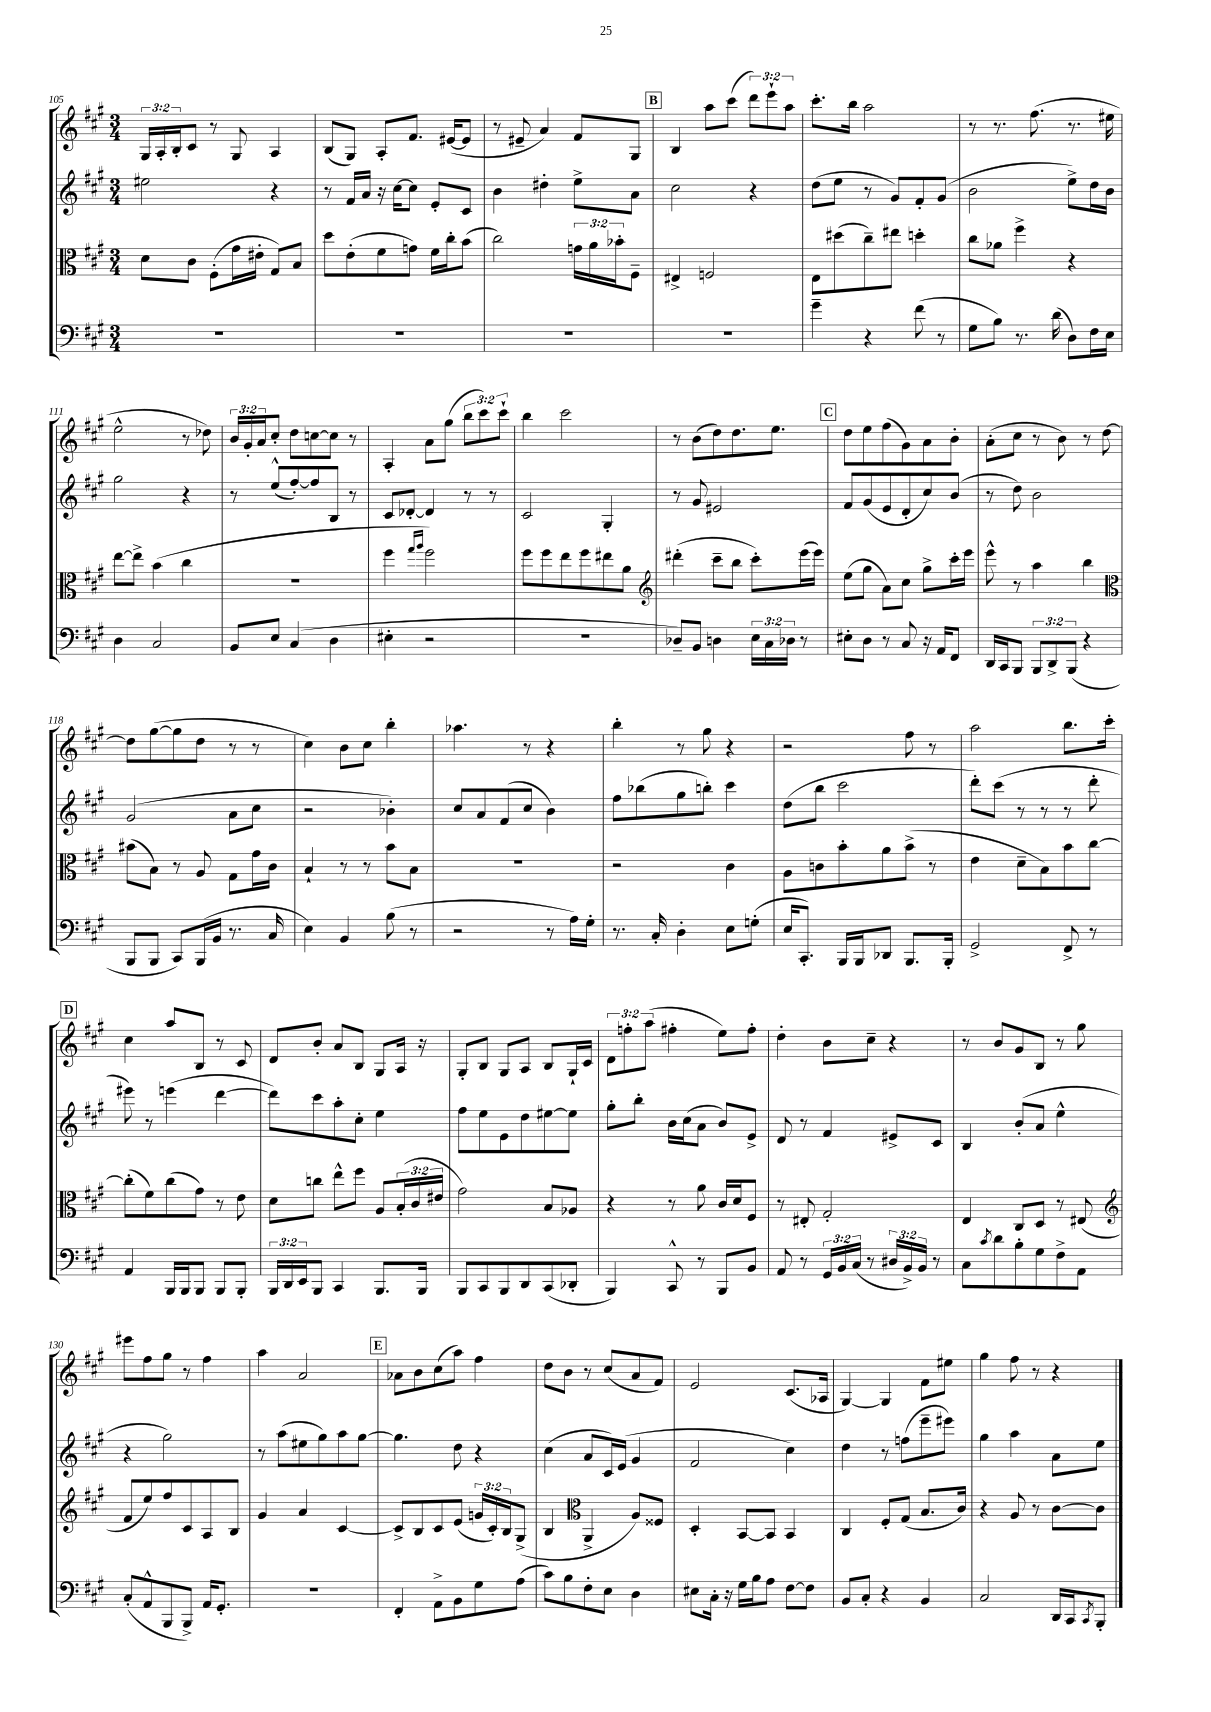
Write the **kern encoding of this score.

**kern	**kern	**kern	**kern
*staff4	*staff3	*staff2	*staff1
*clefF4	*clefC3	*clefG2	*clefG2
*k[f#c#g#]	*k[f#c#g#]	*k[f#c#g#]	*k[f#c#g#]
*M3/4	*M3/4	*M3/4	*M3/4
2.r	8d	2ee#	24G#
.	.	.	24A'
.	.	.	24B'
.	8c#	.	8c#
.	(8F#'	.	8r
.	16g#	.	8G#
.	16e#'	.	.
.	8G#)	4r	4A
.	8B	.	.
=	=	=	=
2.r	8dd	8r	(8B
.	(8e'	16f#	8G#)
.	.	16a	.
.	8f#	16r	8A'
.	.	[16cc#	.
.	8g)	8cc#]	8.f#
.	16f#	8e'	.
.	16cc#'	.	([16e#
.	(8b	8c#	8e#]
=	=	=	=
2.r	2cc#)	4b	8r
.	.	.	8e#~
.	.	4dd#'	4a)
.	24g	8ee^	8f#
.	24a	.	.
.	24b-'	.	.
.	8F#~	8a	8G#
=	=	=	=
2.r	4E#^	2cc#	4B
.	2F	.	8aa
.	.	.	(8ccc#
.	.	4r	12ddd)
.	.	.	12eee`
.	.	.	12aa
=	=	=	=
4g#~	8E	(8dd	8.ccc#'
.	(8dd#	8ee	.
.	.	.	16bb
4r	8cc#~)	8r	2aa
.	8ee#	8g#)	.
(8f#	4dd'	8f#'	.
8r	.	(8g#	.
=	=	=	=
8G#	8cc#	2b	8r
8B)	8a-	.	8.r
8.r	4ff#^	.	.
.	.	.	(8.ff#
(16d	.	.	.
8D)	4r	8ee^)	8.r
16F#	.	16dd	.
16E	.	16b	16ee#
=	=	=	=
4D	[8ee	2gg#	2ee^^
.	8ee^]	.	.
2C#	(4b	.	.
.	4cc#	4r	8r
.	.	.	8dd-)
=	=	=	=
8BB	2.r	8r	24b
.	.	.	24g#'
.	.	.	24a
8E	.	(8ee^^	8cc#'
(4C#	.	[8ff#')	8dd
.	.	8ff#]	[8cc
4D	.	8B	8cc]
.	.	8r	8r
=	=	=	=
4E#'	4ff#	8c#	4A'
.	.	[8d-'	.
.	16qqgg#	.	.
.	16qqaa	.	.
2r	2ff#)	4d-]	8a
.	.	.	(8gg#
.	.	8r	12bb
.	.	.	12ccc#)
.	.	8r	.
.	.	.	12ccc#`
=	=	=	=
2.r	8ff#	2c#	4bb
.	8ff#	.	.
.	8ee	.	2ccc#
.	8ff#	.	.
.	8ee#	4G#'	.
.	8a	.	.
=	=	=	=
*	*clefG2	*	*
8D-~)	(4ddd#'	8r	8r
8BB	.	8g#	(8b
4D	8ccc#~	2e#	8dd)
.	8bb	.	8.dd
24E	8ccc#')	.	.
24C#	.	.	.
.	.	.	8.ee
24D-	.	.	.
8r	(16eee	.	.
.	16eee)	.	.
=	=	=	=
8E#'	(8ee	8f#	8dd
8D	8gg#	(8g#	8ee
8r	8a)	8e	(8ff#
8C#	8cc#	8d'	8g#)
16r	8gg#^	8cc#)	8a
16AA	.	.	.
8FF#	16ccc#'	(8b	8b'
.	16eee	.	.
=	=	=	=
16DD	8eee^^	8r	(8a'
16CC#	.	.	.
8BBB	8r	8dd)	8cc#
12BBB	4aa	2b	8r
12DD^	.	.	.
.	.	.	8b)
(12BBB	.	.	.
4r	4bb	.	8r
.	.	.	[8dd
=	=	=	=
*	*clefC3	*	*
8BBB	(8b#	(2g#	8dd]
8BBB	8B)	.	([8gg#
8CC#)	8r	.	8gg#]
(16BBB	8A	.	8dd
16BB	.	.	.
8.r	8G#	8a	8r
.	16g#	8cc#	8r
16C#	16c#	.	.
=	=	=	=
4E)	4B`	2r	4cc#)
4BB	8r	.	8b
.	8r	.	8cc#
(8B	8b	4b-')	4bb'
8r	8B	.	.
=	=	=	=
2r	2.r	8cc#	4.aa-
.	.	8a	.
.	.	(8f#	.
.	.	8cc#	8r
8r	.	4b)	4r
16A)	.	.	.
16G#'	.	.	.
=	=	=	=
8.r	2r	8ff#	4bb'
.	.	(8bb-	.
16C#'	.	.	.
4D'	.	8gg#	8r
.	.	8bb')	8gg#
8E	4c#	4ccc#	4r
(8G'	.	.	.
=	=	=	=
16E	8A	(8dd	2r
8.CC#')	.	.	.
.	8c	8bb	.
16BBB	8b'	2ccc#	.
16BBB	.	.	.
8DD-	8a	.	.
8.BBB	(8b^	.	8ff#
.	8r	.	8r
16BBB'	.	.	.
=	=	=	=
2GG#^	4e	8ddd')	2aa
.	.	(8ccc#	.
.	8d~	8r	.
.	8B)	8r	.
8FF#^	8b	8r	8.bb
8r	[8cc#	8ddd'	.
.	.	.	16ccc#'
=	=	=	=
4AA	(8cc#']	8eee#)	4cc#
.	8f#)	8r	.
16BBB	(8cc#	(4eee	8aa
16BBB	.	.	.
8BBB	8g#)	.	8B
8BBB	8r	[4ddd	8r
8BBB'	8e	.	8c#
=	=	=	=
24BBB	8d	8ddd])	8d
24DD	.	.	.
24EE	.	.	.
8BBB	8cc	8ccc#	8b'
4CC#	8ee^^	8aa'	8a
.	8ff#	8cc#'	8B
8.BBB	8A	4ee	8G#
.	(24B'	.	16A
.	24c#	.	.
16BBB	.	.	16r
.	24e#	.	.
=	=	=	=
8BBB	2g#)	8ff#	8G#'
8CC#	.	8ee	8B
8BBB	.	8e	8G#
8DD	.	8dd	8A
(8CC#	8B	[8ee#	8B
8DD-'	8A-	8ee#]	16G#`
.	.	.	16c#
=	=	=	=
4BBB)	4r	8gg#'	12d
.	.	.	12ff'
.	.	8bb'	.
.	.	.	(12aa
8CC#^^	8r	16b	4ff#'
.	.	(16cc#	.
8r	8a	8a	.
8BBB	16c#	8b)	8ee)
.	16d	.	.
8BB	8F#	8e^	8ff#'
=	=	=	=
8AA	8r	8d	4dd'
8r	8E#'	8r	.
24GG#	2G#'	4f#	8b
24BB	.	.	.
(24C#	.	.	.
8r	.	.	8cc#~
24D#	.	8e#^	4r
24BB^)	.	.	.
24BB	.	.	.
8r	.	8c#	.
=	=	=	=
8C#	4E	4B	8r
8qc#	.	.	.
8d	.	.	8b
8B'	8C#	(8b'	8g#
8G#	8D	8a	8B
8F#^	8r	4ee^^	8r
8AA	(8E#	.	8gg#
=	=	=	=
*	*clefG2	*	*
(8C#'	8f#	4r	8eee#
8AA^^	8ee)	.	8ff#
8BBB	8ff#	2gg#)	8gg#
8BBB^)	8c#	.	8r
16AA	8A	.	4ff#
8.GG#'	.	.	.
.	8B	.	.
=	=	=	=
2.r	4g#	8r	4aa
.	.	(8aa	.
.	4a	8ee#	2a
.	.	8gg#)	.
.	[4c#	8aa	.
.	.	[8gg#	.
=	=	=	=
4FF#'	8c#^]	4.gg#]	8a-
.	8B	.	8b
8AA^	8c#	.	(8cc#
8BB	(8e	8dd	8aa)
8G#	24g	4r	4ff#
.	24c#')	.	.
.	24B	.	.
(8A	(8G#^	.	.
=	=	=	=
8c#)	4B	(4cc#	8dd
8B	.	.	8b
*	*clefC3	*	*
8F#'	4AA^	8a	8r
8E	.	16c#)	(8cc#
.	.	(16e	.
4D	8A)	4g#	8a
.	8F##	.	8f#)
=	=	=	=
8E#	4D'	2f#	2e
16C#'	.	.	.
16r	.	.	.
16G#	[8BB	.	.
16B	.	.	.
8A	8BB]	.	.
[8F#	4BB	4cc#)	(8.c#
8F#]	.	.	.
.	.	.	16A-
=	=	=	=
8BB	4C#	4dd	[4G#)
8C#'	.	.	.
4r	8F#'	8r	4G#]
.	(8G#	(8ff	.
4BB	8.B	8eee~	8f#
.	.	8eee#)	8ee#
.	16c#)	.	.
=	=	=	=
2C#	4r	4gg#	4gg#
.	8A	4aa	8ff#
.	8r	.	8r
16DD	[8c#	8a	4r
16CC#	.	.	.
8qCC#	.	.	.
8BBB'	8c#]	8ee	.
==	==	==	==
*-	*-	*-	*-
